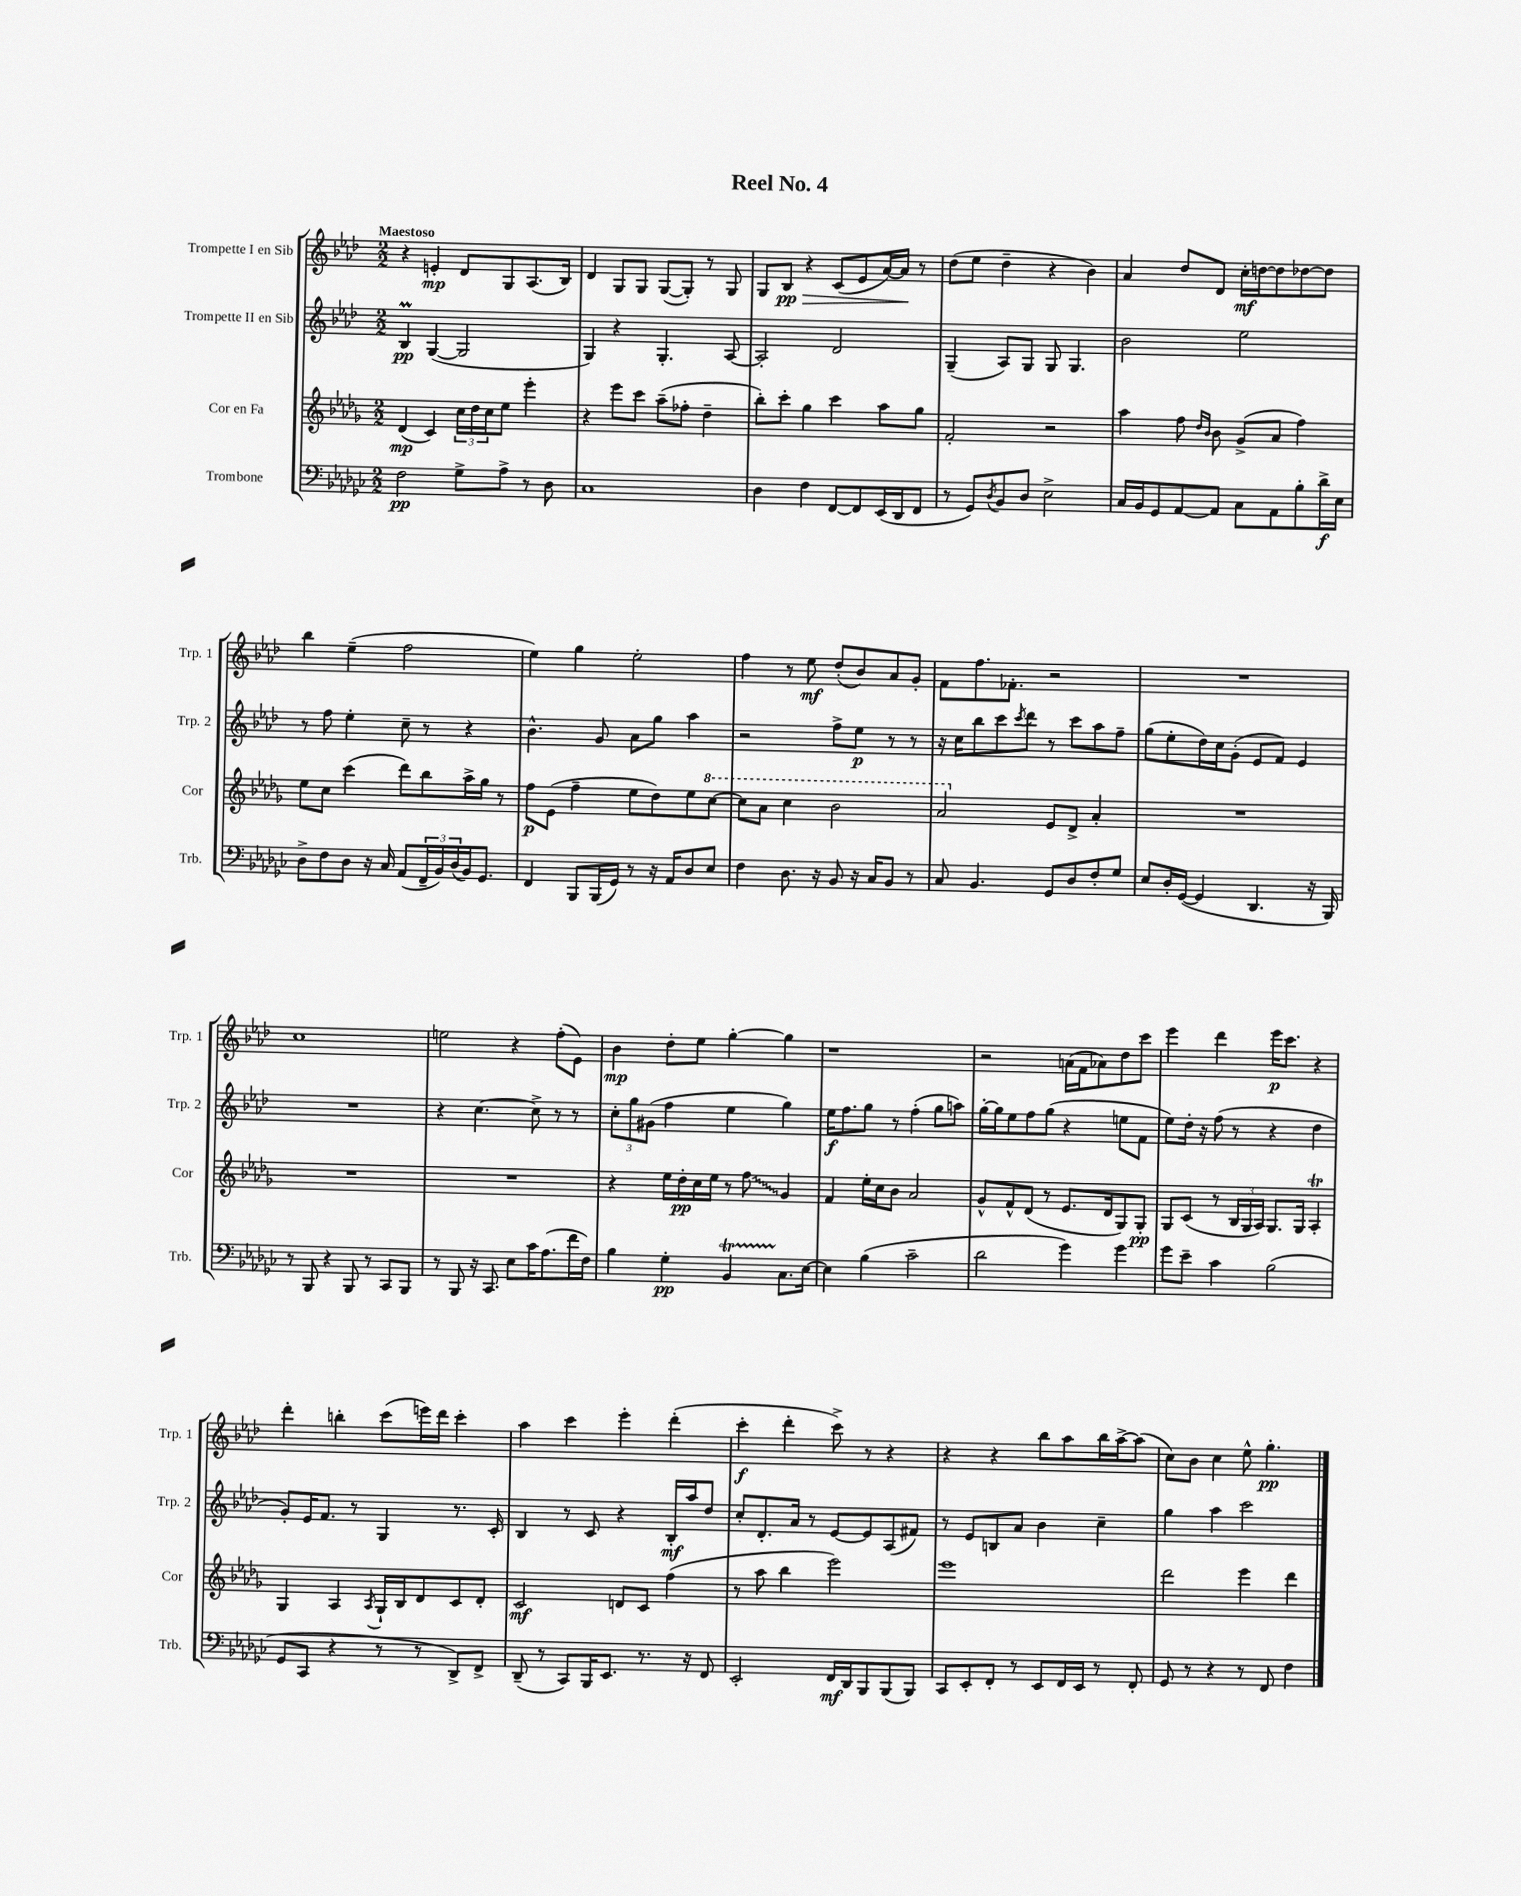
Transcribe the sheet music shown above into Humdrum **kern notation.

**kern	**kern	**kern	**kern
*staff4	*staff3	*staff2	*staff1
*clefF4	*clefG2	*clefG2	*clefG2
*k[b-e-a-d-g-c-]	*k[b-e-a-d-g-]	*k[b-e-a-d-]	*k[b-e-a-d-]
*M2/2	*M2/2	*M2/2	*M2/2
2F	(4d-	4B-	4r
.	4c)	([4G	4e'
8G-^	24cc	2G]	8d-
.	24dd-	.	.
.	24cc	.	.
8A-^	8ee-	.	8G
8r	4eee-'	.	(8.A-
8D-	.	.	.
.	.	.	16B-)
=	=	=	=
1C-	4r	4G)	4d-
.	8eee-	4r	8G
.	8ccc	.	8G
.	(8aa-~	4.G'	([8G
.	8ff-'	.	8G'])
.	4dd-~	.	8r
.	.	[8A-	8G
=	=	=	=
4D-	8bb-')	2A-']	8G
.	8ccc'	.	8B-
4F	4gg-	.	4r
[8FF	4ccc	2d-	(8c
8FF]	.	.	8e-
(16EE-	8aa-	.	[16a-)
16DD-	.	.	16a-]
8FF	8gg-	.	8r
=	=	=	=
8r	2f'	(4G~	(8dd-
8GG-)	.	.	8ee-
8qD-	.	.	.
8BB-	.	8A-)	4dd-~
8D-	.	8G	.
2E-^	2r	8G	4r
.	.	4.G	.
.	.	.	4b-)
=	=	=	=
16C-	4aa-	2b-	4a-
16BB-	.	.	.
8GG-	.	.	.
[8AA-	8ff	.	8dd-
.	16qqdd-	.	.
.	16qqb-	.	.
8AA-]	8b-	.	8d-
8C-	(8g-^	2ee-	16cc'
.	.	.	[16dd
8AA-	8a-	.	8dd]
8B-'	4ff)	.	[8dd-
16d-^	.	.	8dd-]
16E-	.	.	.
=	=	=	=
8D-^	8ee-	8r	4bb-
8F	8cc	8ff	.
8D-	(4ccc	4ee-'	(4ee-~
16r	.	.	.
16C-	.	.	.
(8AA-	8ddd-)	8cc~	2ff
24FF~	8bb-	8r	.
24BB-)	.	.	.
(24D-	.	.	.
16BB-)	16aa-^	4r	.
8.GG-	16gg-	.	.
.	8r	.	.
=	=	=	=
4FF	8ff	4.b-^^	4ee-)
.	(8e-	.	.
8BBB-	4ff~	.	4gg
(16BBB-	.	8g	.
16GG-)	.	.	.
8r	8ee-	8a-	2ee-'
16r	8dd-)	8gg	.
16AA-	.	.	.
8D-	8ee-	4aa-	.
8E-	[8ccc	.	.
=	=	=	=
4F	8ccc]	2r	4ff
.	8aa-	.	.
8.D-	4ccc	.	8r
.	.	.	8ee-
16r	.	.	.
8BB-	2bb-	8ff^	(8dd-'
16r	.	8ee-	8b-)
16C-	.	.	.
8BB-	.	8r	8a-
8r	.	8r	8g'
=	=	=	=
8C-	2aa-	16r	8f
.	.	16cc	.
4.BB-	.	8bb-	8.ff
.	.	8ccc	.
.	.	.	8.f-'
.	.	8qccc	.
.	.	8ddd-	.
8GG-	8e-	8r	2r
8D-	8d-^	8ccc	.
8F'	4a-'	8aa-	.
8G-	.	8ff~	.
=	=	=	=
8E-	1r	(8gg	1r
16D-'	.	8ee-'	.
([16GG-	.	.	.
4GG-]	.	16dd-)	.
.	.	16cc	.
.	.	(8g'	.
4.DD-	.	8e-	.
.	.	8f)	.
.	.	4e-	.
16r	.	.	.
16BBB-)	.	.	.
=	=	=	=
8r	1r	1r	1cc
8BBB-	.	.	.
4r	.	.	.
8BBB-	.	.	.
8r	.	.	.
8CC-	.	.	.
8BBB-	.	.	.
=	=	=	=
8r	1r	4r	2ee
8BBB-	.	.	.
16r	.	[4.cc	.
8.CC-	.	.	.
8E-	.	.	4r
16c-	.	8cc^]	.
(8.A-	.	.	.
.	.	8r	(8ff'
16f	.	8r	8e-)
16F)	.	.	.
=	=	=	=
4B-	4r	12cc'	4b-
.	.	12gg	.
.	.	(12g#	.
4G-'	16ee-	4ff	8dd-'
.	16dd-'	.	.
.	16cc	.	8ee-
.	16ee-	.	.
4BB-	8r	4ee-	[4gg'
.	8ff	.	.
8.C-	4g-	4gg)	4gg]
[16E-	.	.	.
=	=	=	=
4E-]	4f	16ee-	1r
.	.	8.ff	.
(4B-	16ee-'	8gg	.
.	16cc	.	.
.	8b-	8r	.
2c-~	2a-	(4ff'	.
.	.	8gg	.
.	.	8aa)	.
=	=	=	=
2d-	8g-^^	[16gg'	2r
.	.	16gg]	.
.	8f^^	8ee-	.
.	(8d-	8ff	.
.	8r	(8gg	.
4g-)	8.e-	4r	(16a
.	.	.	16f
.	.	.	8a-)
.	16d-	.	.
4g-	8G-)	8ee	8dd-
.	8G-'	8f	8ccc
=	=	=	=
8g-	8G-	8ee-)	4eee-
8e-~	(8c	16dd-'	.
.	.	16r	.
4c-	8r	(8ff	4ddd-
.	24B-	8r	.
.	24G-	.	.
.	24A-)	.	.
(2B-	8.G-	4r	16eee-
.	.	.	8.ccc
.	16G-	.	.
.	4A-'	4dd-	4r
=	=	=	=
8GG-	4G-	8g')	4ddd-'
8CC-	.	16e-	.
.	.	8.f	.
4r	4A-	.	4bb'
.	.	8r	.
.	8qA-	.	.
8r	16G-`	4G	(8ccc
.	16B-	.	.
8r	8d-	.	16eee)
.	.	.	16ddd-
8DD-^)	8c	8.r	4ccc'
8FF^	8d-'	.	.
.	.	16c'	.
=	=	=	=
(8DD-~	2c	4B-	4aa-
8r	.	.	.
8CC-)	.	8r	4ccc
16BBB-	.	8c	.
8.EE-	.	.	.
.	8d	4r	4eee-'
8.r	8c	.	.
.	(4ff	16B-'	(4ddd-'
16r	.	16aa-	.
8FF	.	8dd-	.
=	=	=	=
2EE-'	8r	8cc'	4ccc'
.	8aa-	8.d-'	.
.	4bb-	.	4ddd-'
.	.	16a-	.
.	.	8r	.
16FF	2eee-)	[8e-	8ccc^)
16DD-	.	.	.
8BBB-	.	8e-]	8r
(8BBB-	.	(8A-	4r
8BBB-)	.	8f#)	.
=	=	=	=
8CC-	1eee-	8r	4r
8EE-'	.	8e-	.
8FF'	.	8B	4r
8r	.	8a-	.
8EE-	.	4b-	8bb-
16FF	.	.	8aa-
16EE-	.	.	.
8r	.	4cc~	16bb-
.	.	.	[16aa-^
8FF'	.	.	(8aa-]
=	=	=	=
8GG-	2ddd-	4gg	8cc)
8r	.	.	8b-
4r	.	4aa-	4cc
8r	4eee-	2ccc	8ee-^^
8FF	.	.	4.gg'
4F	4ddd-	.	.
==	==	==	==
*-	*-	*-	*-
